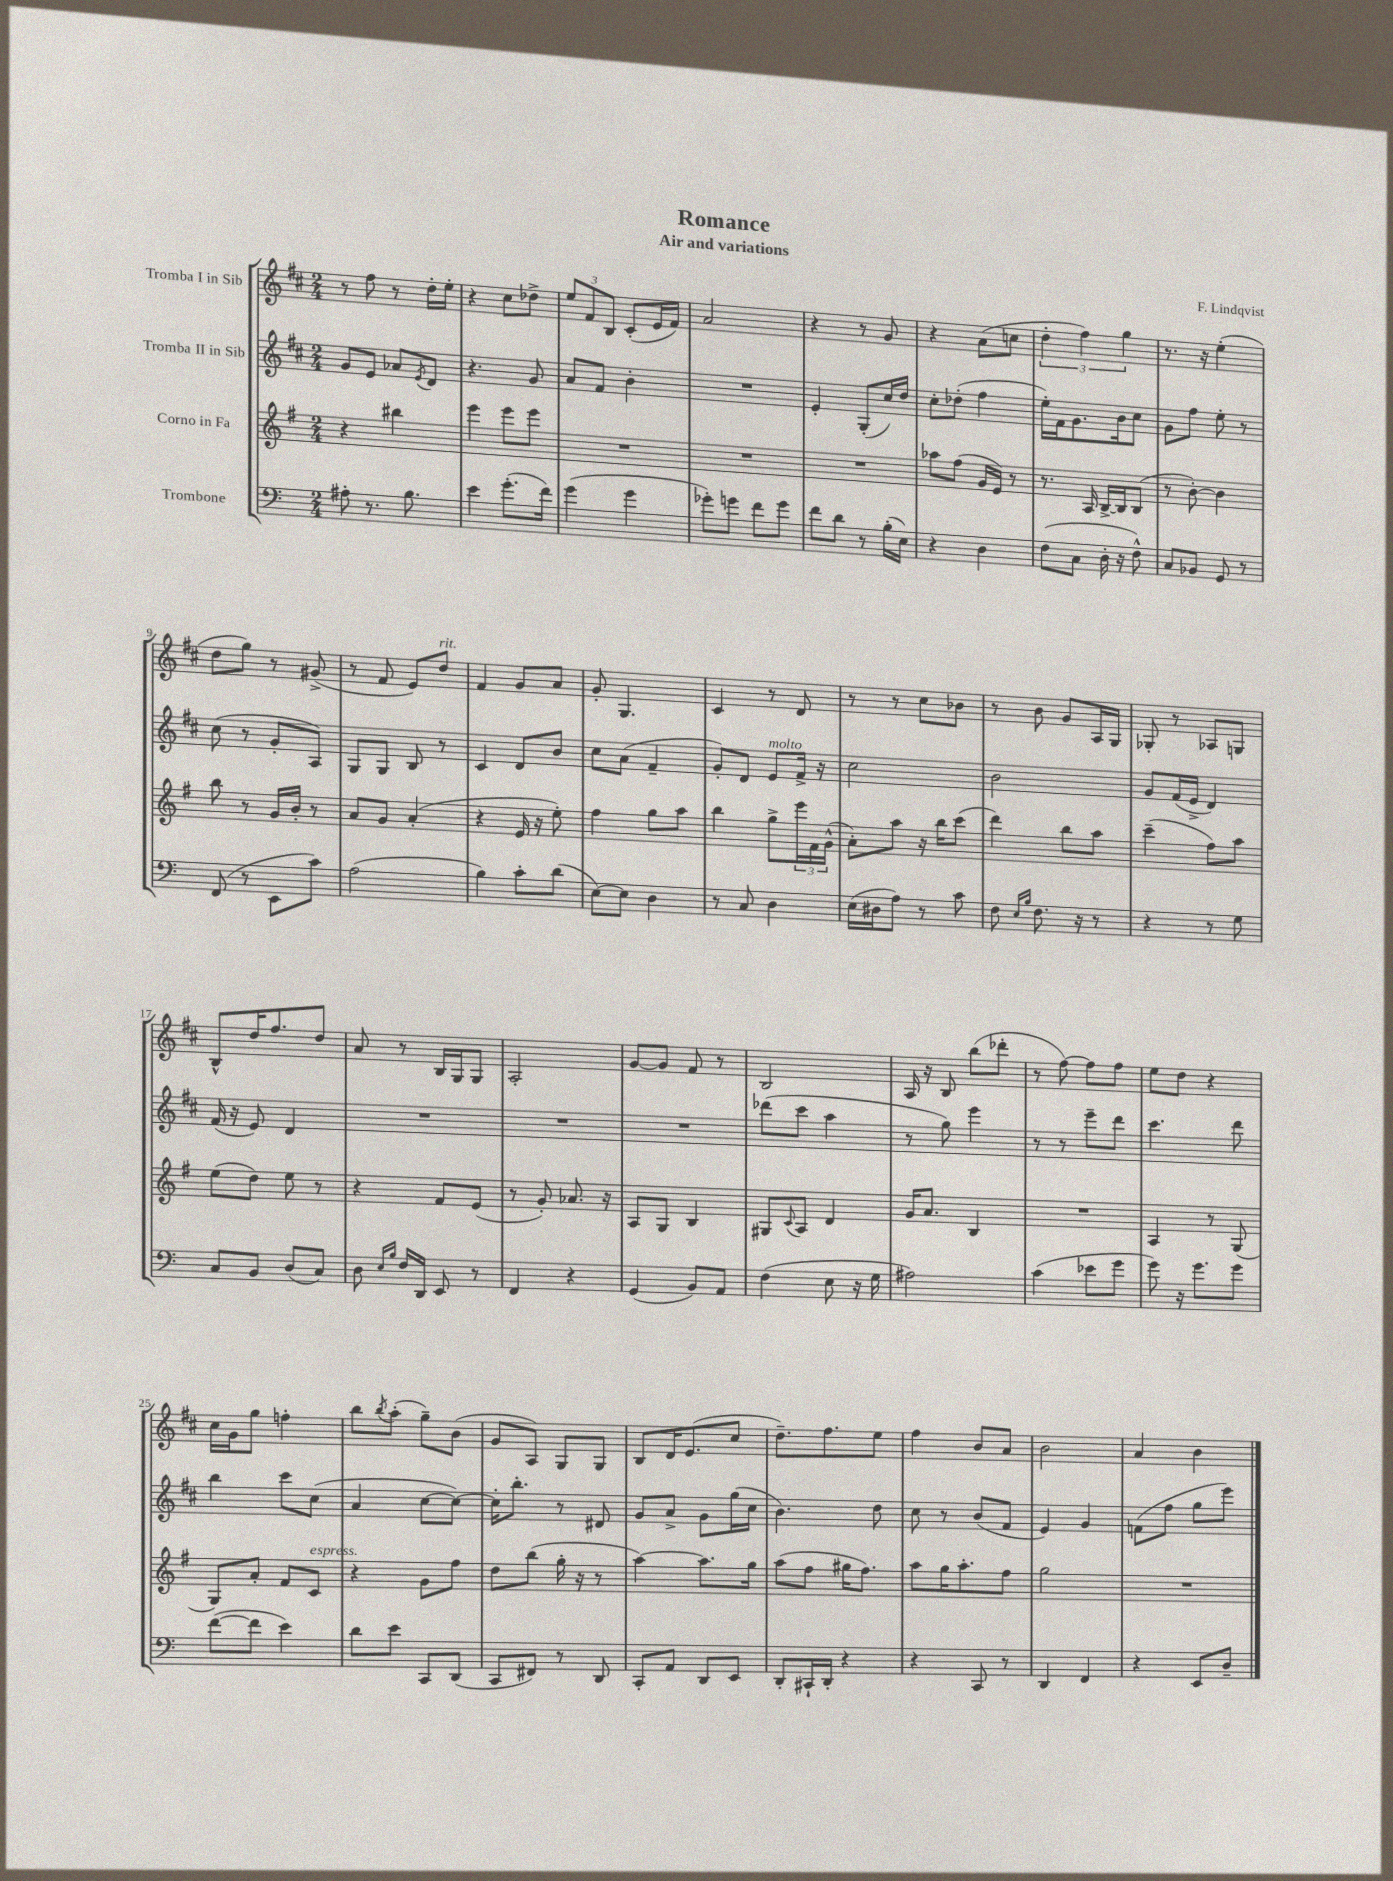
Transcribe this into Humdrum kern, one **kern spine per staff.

**kern	**kern	**kern	**kern
*staff4	*staff3	*staff2	*staff1
*clefF4	*clefG2	*clefG2	*clefG2
*k[]	*k[f#]	*k[f#c#]	*k[f#c#]
*M2/4	*M2/4	*M2/4	*M2/4
8A#'	4r	8g	8r
8.r	.	8e	8ff#
.	4bb#	8a-	8r
8.B	.	.	.
.	.	8qe	.
.	.	8d	16dd'
.	.	.	16ee'
=	=	=	=
4e	4eee	4.r	4r
(8.g'	8eee	.	8cc#
.	8eee	8g	8dd-^
16f)	.	.	.
=	=	=	=
(4g	2r	8a	12ee
.	.	.	12f#
.	.	8f#	.
.	.	.	12B
4g	.	4b'	(8c#'
.	.	.	16e
.	.	.	16f#)
=	=	=	=
8g-')	2r	2r	2a
8g	.	.	.
8f	.	.	.
8g	.	.	.
=	=	=	=
8f	2r	4e'	4r
8d	.	.	.
8r	.	(8G'	8r
(16B'	.	16cc#)	8g
16E)	.	16dd	.
=	=	=	=
4r	8aa-	8cc#'	4r
.	(8ff#	(8dd-'	.
4D	16g	4ff#	(8a
.	16e)	.	.
.	8r	.	8cc
=	=	=	=
(8F	8.r	16ee')	6dd'
.	.	16f#	.
8C	.	8.g	.
.	.	.	6ff#)
.	16A	.	.
16D'	[16B^	.	.
16r	16B]	16b	.
.	.	.	6gg
8F^^)	(8B	8cc#	.
=	=	=	=
8C	8r	8g	8.r
8BB-	[8b')	8ff#	.
.	.	.	16r
8GG	4b]	8ee'	(4ee'
8r	.	8r	.
=	=	=	=
(8FF	8bb	(8cc#	8dd
8r	8r	8r	8gg)
8EE	16g	8g'	8r
.	16b'	.	.
8c)	8r	8A)	(8g#^
=	=	=	=
(2A	8a	8G	8r
.	8g	8G	8f#
.	(4a'	8B	8e)
.	.	8r	8dd
=	=	=	=
4B)	4r	4c#	4f#
8c'	16e	8d	8g
.	16r	.	.
(8d	8ee')	8b	8a
=	=	=	=
[8E)	4ff#	8cc#	8g'
8E]	.	(8a	4.G
4D	8gg	4f#~	.
.	8aa	.	.
=	=	=	=
8r	4bb	8g')	4c#
8C	.	8d	.
4D	8gg^	8e	8r
.	24eee	16f#^	8d
.	24f#	.	.
.	.	16r	.
.	(24g^^	.	.
=	=	=	=
(16E	8a')	2cc#	8r
16D#	.	.	.
8A)	8aa	.	8r
8r	16r	.	8cc#
.	16bb	.	.
8c	(8ccc	.	8b-
=	=	=	=
8F	4ddd)	2b	8r
16qqE	.	.	.
16qqB	.	.	.
8.F	.	.	8b
.	8bb	.	8g
16r	.	.	.
8r	8aa	.	16A
.	.	.	16G
=	=	=	=
4r	(4ccc~	8g	8G-'
.	.	(16f#	8r
.	.	16e^	.
8r	8ff#)	4d)	8A-
8G	8aa	.	8G
=	=	=	=
8C	(8ee	(16f#	8B^^
.	.	16r	.
8BB	8dd)	8e)	16dd
.	.	.	8.ff#
(8D	8ee	4d	.
8C)	8r	.	8dd
=	=	=	=
8D	4r	2r	8a
16qqE	.	.	.
16qqB	.	.	.
16F	.	.	8r
16DD	.	.	.
8EE	8f#	.	16B
.	.	.	16G
8r	(8e	.	8G
=	=	=	=
4FF	8r	2r	2A'
.	8g')	.	.
4r	8.a-	.	.
.	16r	.	.
=	=	=	=
(4GG	8A	2r	[8g
.	8G	.	8g]
8BB)	4B	.	8f#
8AA	.	.	8r
=	=	=	=
(4F	8G#	(8ddd-	2B
.	8qqc	.	.
.	8A	8ccc#	.
8E	4d	4aa	.
16r	.	.	.
16G	.	.	.
=	=	=	=
2A#)	16g	8r	16A
.	8.a	.	16r
.	.	8gg)	8B
.	4B	4eee	(8bb
.	.	.	8ddd-'
=	=	=	=
(4c	2r	8r	8r
.	.	8r	[8ff#)
8e-	.	8eee~	8ff#]
8g	.	8ddd	8ff#
=	=	=	=
8g)	4A	4.ccc#	8ee
16r	.	.	8dd
8.g	.	.	.
.	8r	.	4r
8g	(8G	8ddd	.
=	=	=	=
([8f	8G)	4bb	16cc#
.	.	.	16g
8f]	8a'	.	8gg
4e)	8f#	8ccc#	4ff'
.	8c	(8cc#	.
=	=	=	=
8d	4r	4a	8bb
.	.	.	8qbb
8e	.	.	(8aa'
8CC	8g	[8cc#	8gg~)
(8DD	8ff#	8cc#_)	(8b
=	=	=	=
8CC	8dd	16cc#']	8g
.	.	8.bb'	.
8FF#)	(8bb	.	8A)
8r	16gg'	8r	8G
.	16r	.	.
8DD	8r	8d#	8G
=	=	=	=
8CC'	[4aa)	8g	8B
8AA	.	8a^	16d
.	.	.	(8.e
8DD	8.aa]	8g	.
8EE	.	(16gg	8cc#
.	16gg	16cc#	.
=	=	=	=
8DD'	(8aa	4.b)	8.dd~)
16CC#`	8ff#	.	.
16DD'	.	.	8.ff#
4r	16gg#	.	.
.	8.ff#)	.	.
.	.	8dd	8ee
=	=	=	=
4r	8aa	8cc#	4ff#
.	16gg	8r	.
.	8.aa'	.	.
8CC	.	(8b	8b
8r	8ff#	8f#	8a
=	=	=	=
4DD	2gg	4e)	2b
4FF	.	4g	.
=	=	=	=
4r	2r	(8f	4a
.	.	8ff#	.
8EE	.	8gg	4b
8D~	.	8eee)	.
==	==	==	==
*-	*-	*-	*-
